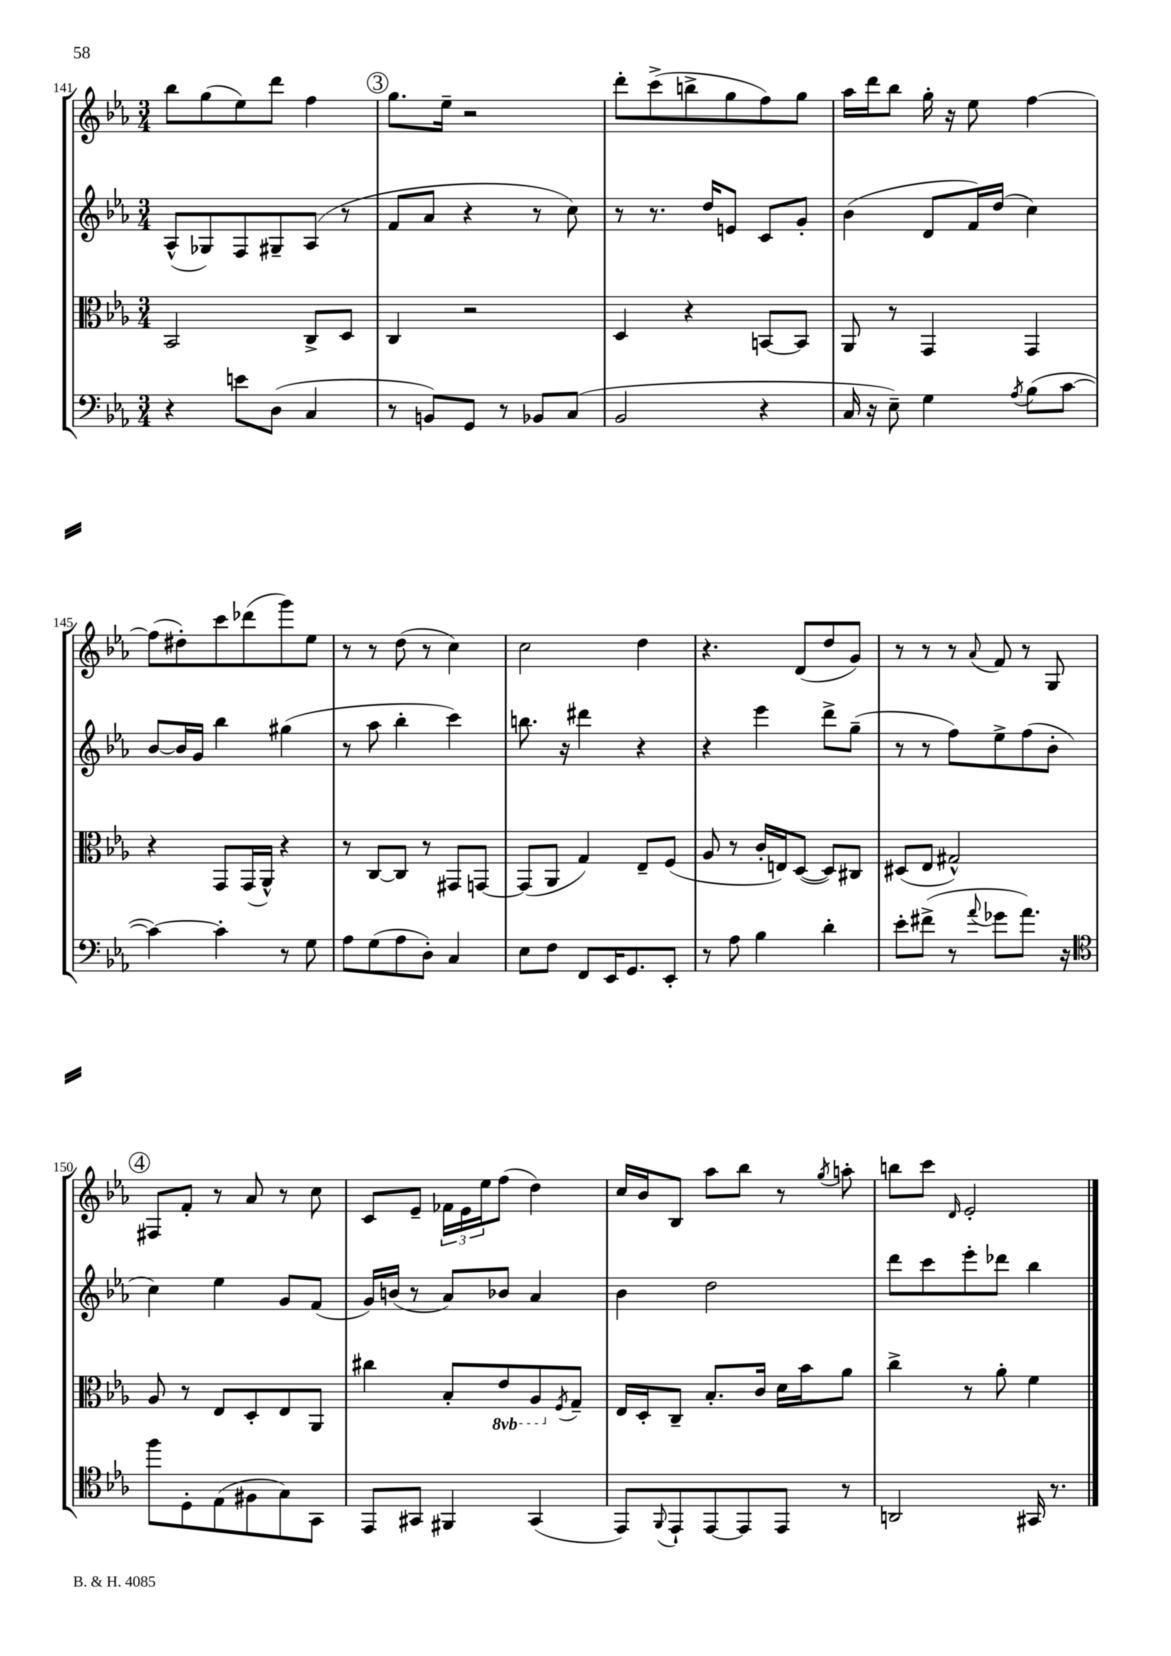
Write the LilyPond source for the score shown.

<<
\new StaffGroup <<
\new Staff = "s0" {
    \clef treble \key ees \major \numericTimeSignature \time 3/4
    bes''8 g''8( ees''8) d'''8 f''4 |
    \mark \markup { \circle "3" } g''8. ees''16-- r2 |
    d'''8-. c'''8->( b''8-> g''8 f''8) g''8 |
    aes''16 d'''16 bes''8 g''16-. r16 ees''8 f''4~ |
    f''8( dis''8-.) c'''8 des'''8( g'''8) ees''8 |
    r8 r8 d''8( r8 c''4) |
    c''2 d''4 |
    r4. d'8( d''8 g'8) |
    r8 r8 r8 \appoggiatura { aes'8 } f'8 r8 g8 |
    \mark \markup { \circle "4" } fis8 f'8-. r8 aes'8 r8 c''8 |
    c'8 ees'8-- \tuplet 3/2 { fes'16 ees'16 ees''16 } f''8( d''4) |
    c''16 bes'16 bes8 aes''8 bes''8 r8 \acciaccatura { g''8 } a''8-. |
    b''8 c'''8 \grace { d'16 } ees'2-. \bar "|." |
}
\new Staff = "s1" {
    \clef treble \key ees \major \numericTimeSignature \time 3/4
    aes8-^( ges8) f8 gis8-- aes8( r8 |
    \mark \markup { \circle "3" } f'8 aes'8 r4 r8 c''8) |
    r8 r8. d''16 e'8 c'8 g'8-. |
    bes'4( d'8 f'16) d''16( c''4) |
    bes'8~ bes'16 g'16 bes''4 gis''4( |
    r8 aes''8 bes''4-. c'''4) |
    b''8. r16 dis'''4 r4 |
    r4 ees'''4 d'''8-> g''8--( |
    r8 r8 f''8) ees''8-> f''8( bes'8-. |
    \mark \markup { \circle "4" } c''4) ees''4 g'8 f'8( |
    g'16) b'16( r8 aes'8) bes'8 aes'4 |
    bes'4 d''2 |
    d'''8 c'''8 ees'''8-. des'''8 bes''4 \bar "|." |
}
\new Staff = "s2" {
    \clef alto \key ees \major \numericTimeSignature \time 3/4 \set Staff.ottavationMarkups = #ottavation-simple-ordinals
    bes,2 c8-> d8 |
    \mark \markup { \circle "3" } c4 r2 |
    d4 r4 b,8~ b,8 |
    aes,8 r8 g,4 g,4 |
    r4 g,8 g,16( aes,16-^) r4 |
    r8 c8~ c8 r8 gis,8 g,8~ |
    g,8( aes,8 g4) ees8-- f8( |
    aes8 r8 c'16-. e16) d8~( d8) cis8 |
    dis8( ees8 gis2-^) |
    \mark \markup { \circle "4" } aes8 r8 ees8 d8-. ees8 aes,8 |
    cis''4 bes8-. \ottava #-1 ees8 aes,8 \ottava #0 \acciaccatura { f8 } g8-- |
    ees16 d16-. c8-- bes8.-. c'16 d'16 bes'16 aes'8 |
    c''4-> r8 aes'8-. f'4 \bar "|." |
}
\new Staff = "s3" {
    \clef bass \key ees \major \numericTimeSignature \time 3/4
    r4 e'8 d8( c4 |
    \mark \markup { \circle "3" } r8 b,8) g,8 r8 bes,8 c8( |
    bes,2 r4 |
    c16 r16 ees8--) g4 \acciaccatura { aes8 } bes8( c'8~ |
    c'4~) c'4-. r8 g8 |
    aes8 g8( aes8 d8-.) c4 |
    ees8 f8 f,8 ees,16 g,8. ees,8-. |
    r8 aes8 bes4 d'4-. |
    ees'8-. fis'8->( r8 \appoggiatura { aes'8 } ges'8 aes'8.) r16 |
    \mark \markup { \circle "4" } \clef tenor f''8 d8-. ees8( fis8 g8) g,8 |
    ees,8 gis,8 fis,4 gis,4( |
    ees,8) \appoggiatura { f,8 } ees,8-! ees,8~ ees,8 ees,8 r8 |
    a,2 gis,16 r8. \bar "|." |
}
>>
>>
\layout { \context { \Score currentBarNumber = #141 } }
